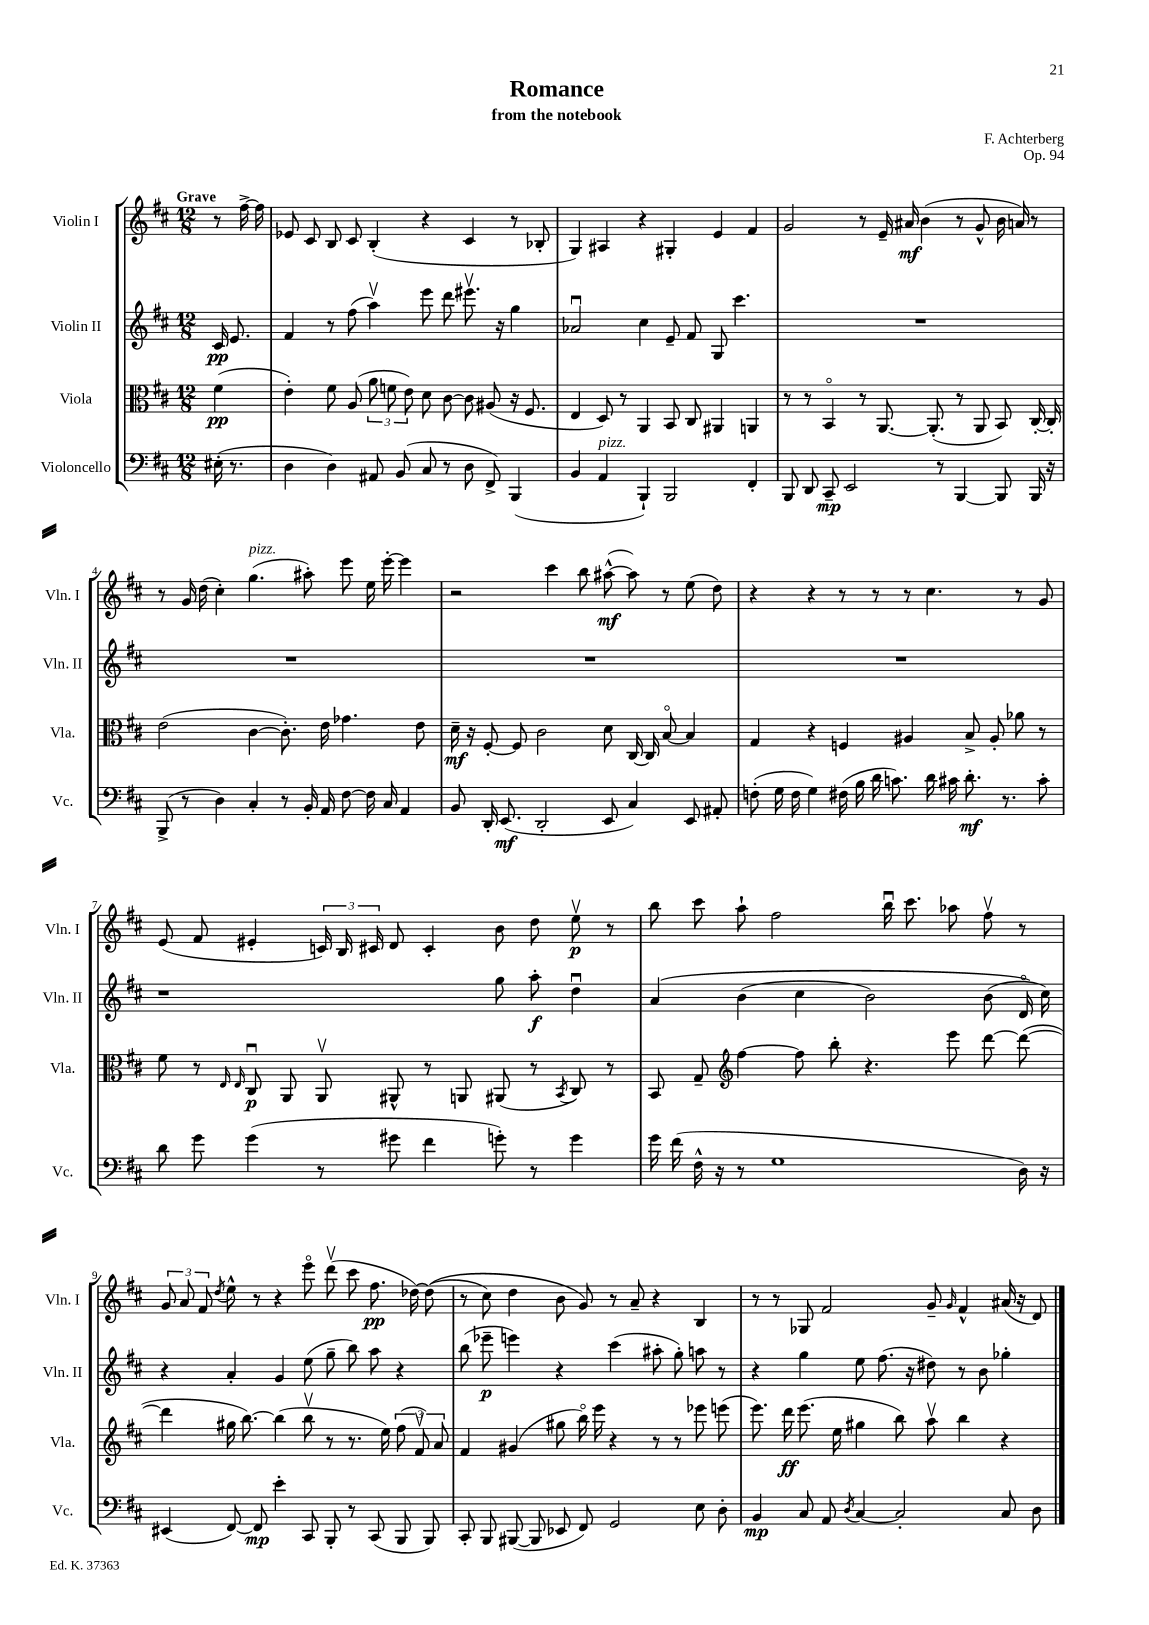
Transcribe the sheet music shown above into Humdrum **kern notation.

**kern	**dynam	**kern	**dynam	**kern	**dynam	**kern	**dynam
*part4	*part4	*part3	*part3	*part2	*part2	*part1	*part1
*staff4	*staff4	*staff3	*staff3	*staff2	*staff2	*staff1	*staff1
*I"Violoncello	*	*I"Viola	*	*I"Violin II	*	*I"Violin I	*
*I'Vc.	*	*I'Vla.	*	*I'Vln. II	*	*I'Vln. I	*
*clefF4	*	*clefC3	*	*clefG2	*	*clefG2	*
*k[f#c#]	*	*k[f#c#]	*	*k[f#c#]	*	*k[f#c#]	*
*M12/8	*	*M12/8	*	*M12/8	*	*M12/8	*
=	=	=	=	=	=	=	=
!	!	!	!	!	!	!LO:TX:a:B:t=Grave	!
(16E#X'\	.	(4f#\	pp	16c#/	pp	8r	.
8.r	.	.	.	8.e/	.	.	.
.	.	.	.	.	.	[16ff#^\	.
.	.	.	.	.	.	16ff#\]	.
=1	=1	=1	=1	=1	=1	=1	=1
4D\	.	4e'\)	.	4f#/	.	8e-X/	.
.	.	.	.	.	.	8c#/	.
4D\)	.	8f#\	.	8r	.	8B/	.
.	.	(8A/	.	(8ff#\	.	8c#/	.
8AA#X/	.	12a\	.	4aav\)	.	(4B'/	.
.	.	12fn\	.	.	.	.	.
(8BB/	.	.	.	.	.	.	.
.	.	12e\)	.	.	.	.	.
8C#/	.	8d\	.	8eee\	.	4r	.
8r	.	[8c#\	.	8ddd\	.	.	.
8D\	.	8c#\]	.	8.eee#Xv\	.	4c#/	.
8FF#^/)	.	(8A#X/	.	.	.	.	.
.	.	.	.	16r	.	.	.
(4BBB/	.	16r	.	4gg\	.	8r	.
.	.	8.F#/	.	.	.	.	.
.	.	.	.	.	.	8B-X'/	.
=2	=2	=2	=2	=2	=2	=2	=2
4BB/	.	4E/	.	2a-Xu/	.	4G/)	.
!LO:TX:a:i:t=pizz.	!	!	!	!	!	!	!
4AA/	.	8D/)	.	.	.	4A#X/	.
.	.	8r	.	.	.	.	.
4BBB`/)	.	4AA/	.	4cc#\	.	4r	.
2BBB/	.	8BB/	.	8e~/	.	4G#X'/	.
.	.	8C#/	.	8f#/	.	.	.
.	.	4AA#X/	.	8G/	.	4e/	.
.	.	.	.	4.ccc#\	.	.	.
4FF#'/	.	4AAn/	.	.	.	4f#/	.
=3	=3	=3	=3	=3	=3	=3	=3
8BBB/	.	8r	.	1.r	.	2g/	.
8DD/	.	8r	.	.	.	.	.
8CC#~/	mp	4BB/	.	.	.	.	.
2EE/	.	.	.	.	.	.	.
.	.	8r	.	.	.	8r	.
.	.	[8.AA/	.	.	.	16e~/	.
.	.	.	.	.	.	16a#X/	mf
.	.	.	.	.	.	(4b\	.
.	.	(8.AA'/]	.	.	.	.	.
8r	.	.	.	.	.	.	.
[4BBB/	.	8r	.	.	.	8r	.
.	.	8AA/	.	.	.	8g^^/	.
8BBB/]	.	8BB/)	.	.	.	16b\	.
.	.	.	.	.	.	16an/)	.
16BBB/	.	[16C#'/	.	.	.	8r	.
16r	.	16C#'/]	.	.	.	.	.
!!LO:LB:g=z
=4	=4	=4	=4	=4	=4	=4	=4
(8BBB^/	.	(2e\	.	1.r	.	8r	.
8r	.	.	.	.	.	16g/	.
.	.	.	.	.	.	(16dd\	.
4D\)	.	.	.	.	.	4cc#'\)	.
!	!	!	!	!	!	!LO:TX:a:i:t=pizz.	!
4C#'/	.	[4c#\	.	.	.	(4.gg\	.
8r	.	8.c#'\])	.	.	.	.	.
16BB'/	.	.	.	.	.	8aa#X'\)	.
16AA/	.	16e\	.	.	.	.	.
[8F#\	.	4.g-X\	.	.	.	8eee\	.
16F#\]	.	.	.	.	.	16ee\	.
16C#/	.	.	.	.	.	[16eee'\	.
4AA/	.	.	.	.	.	4eee\]	.
.	.	8e\	.	.	.	.	.
=5	=5	=5	=5	=5	=5	=5	=5
8BB/	.	16d~\	mf	1.r	.	2r	.
.	.	16r	.	.	.	.	.
16DD'/	.	[8F#'/	.	.	.	.	.
(8.EE/	mf	.	.	.	.	.	.
.	.	8F#/]	.	.	.	.	.
2DD'/	.	2c#\	.	.	.	.	.
.	.	.	.	.	.	4ccc#\	.
.	.	.	.	.	.	8bb\	.
8EE/	.	8d\	.	.	.	([8aa#X^^\	mf
4C#/)	.	[16C#/	.	.	.	8aa#\])	.
.	.	16C#/]	.	.	.	.	.
.	.	[8B/	.	.	.	8r	.
8EE/	.	4B/]	.	.	.	(8ee\	.
8AA#X'/	.	.	.	.	.	8dd\)	.
=6	=6	=6	=6	=6	=6	=6	=6
(8Fn'\	.	4G/	.	1.r	.	4r	.
16G\	.	.	.	.	.	.	.
16F\	.	.	.	.	.	.	.
4G\)	.	4r	.	.	.	4r	.
(16F#X\	.	4Fn/	.	.	.	8r	.
16B\	.	.	.	.	.	.	.
16d\	.	.	.	.	.	8r	.
8.cn\)	.	.	.	.	.	.	.
.	.	4A#X/	.	.	.	8r	.
16d\	.	.	.	.	.	4.cc#\	.
16c#X\	.	.	.	.	.	.	.
8.d'\	mf	8B^/	.	.	.	.	.
.	.	8A#'/	.	.	.	.	.
8.r	.	.	.	.	.	.	.
.	.	8a-X\	.	.	.	8r	.
8c#'\	.	8r	.	.	.	8g/	.
!!LO:LB:g=z
=7	=7	=7	=7	=7	=7	=7	=7
8d\	.	8f#\	.	1r	.	(8e/	.
8g\	.	8r	.	.	.	8f#/	.
.	.	16qqE/	.	.	.	.	.
.	.	16qqE/	.	.	.	.	.
(4g\	.	8C#u/	p	.	.	4e#X'/	.
.	.	8AA/	.	.	.	.	.
8r	.	8AAv/	.	.	.	24cn/)	.
.	.	.	.	.	.	24B/	.
.	.	.	.	.	.	24c#X/	.
8g#X\	.	8AA#X^^/	.	.	.	8d/	.
4f#\	.	8r	.	.	.	4c#'/	.
.	.	8AAn/	.	.	.	.	.
8gn'\)	.	(8AA#X/	.	8gg\	.	8b\	.
8r	.	8r	.	8aa'\	f	8dd\	.
.	.	8qBB/	.	.	.	.	.
4g\	.	8C#/)	.	4ddu\	.	8eev\	p
.	.	8r	.	.	.	8r	.
=8	=8	=8	=8	=8	=8	=8	=8
16g\	.	8BB/	.	(4a/	.	8bb\	.
(16f#\	.	.	.	.	.	.	.
16F#^^\	.	8G~/	.	.	.	8ccc#\	.
16r	.	.	.	.	.	.	.
*	*	*clefG2	*	*	*	*	*
8r	.	[4ff#\	.	(4b\	.	8aa`\	.
1G	.	.	.	.	.	2ff#\	.
.	.	8ff#\]	.	4cc#\	.	.	.
.	.	8bb'\	.	.	.	.	.
.	.	4.r	.	2b\)	.	.	.
.	.	.	.	.	.	16bbu\	.
.	.	.	.	.	.	8.ccc#\	.
.	.	8eee\	.	.	.	8aa-X\	.
.	.	[8ddd\	.	(8b\	.	8ff#v\	.
16D\)	.	(8ddd\_	.	16d/)	.	8r	.
16r	.	.	.	16cc#\)	.	.	.
!!LO:LB:g=z
=9	=9	=9	=9	=9	=9	=9	=9
(4EE#X/	.	4ddd\]	.	4r	.	12g/	.
.	.	.	.	.	.	12a/	.
.	.	.	.	.	.	12f#/	.
.	.	.	.	.	.	8qdd/	.
[8FF#/)	.	16gg#X\	.	4a'/	.	8ee^^\	.
.	.	[8.bb\)	.	.	.	.	.
8FF#/]	mp	.	.	.	.	8r	.
4e'\	.	(4bb\]	.	4g/	.	4r	.
8CC#/	.	8bbv\	.	(8ee\	.	8eee\	.
8BBB'/	.	8r	.	8gg~\	.	(8dddv\	.
8r	.	8.r	.	8bb\)	.	8ccc#\	.
(8CC#/	.	.	.	8aa\	.	8.ff#\	pp
.	.	16ee\)	.	.	.	.	.
8BBB/	.	(12ff#\	.	4r	.	.	.
.	.	.	.	.	.	[16dd-X\)	.
.	.	12f#v/)	.	.	.	.	.
8BBB/)	.	.	.	.	.	((8dd-\]	.
.	.	12a/	.	.	.	.	.
=10	=10	=10	=10	=10	=10	=10	=10
8CC#'/	.	4f#/	.	(8bb\	.	8r	.
8BBB/	.	.	.	8eee-X~\	p	8cc#\)	.
([8BBB#X/	.	(4g#X/	.	4eeen\)	.	4dd\	.
8BBB#/]	.	.	.	.	.	.	.
8EE-X/	.	8gg#X\	.	4r	.	8b\	.
8FF#/)	.	16bb\)	.	.	.	8g/)	.
.	.	16eee\	.	.	.	.	.
2GG/	.	4r	.	(4ccc#\	.	8r	.
.	.	.	.	.	.	8a~/	.
.	.	8r	.	8aa#X'\	.	4r	.
.	.	8r	.	8gg'\)	.	.	.
8E\	.	8eee-X\	.	8aan\	.	4B/	.
8D'\	.	(8eeen\	.	8r	.	.	.
=11	=11	=11	=11	=11	=11	=11	=11
4BB/	mp	8.eee\)	.	4r	.	8r	.
.	.	.	.	.	.	8r	.
.	.	16ddd\	ff	.	.	.	.
8C#/	.	(8.eee\	.	4gg\	.	8G-X/	.
8AA/	.	.	.	.	.	2f#/	.
.	.	16ee\	.	.	.	.	.
8qD/	.	.	.	.	.	.	.
[4C#/	.	4gg#X\	.	8ee\	.	.	.
.	.	.	.	(8.ff#\	.	.	.
2C#'/]	.	8bb\)	.	.	.	.	.
.	.	.	.	16r	.	.	.
.	.	8aav\	.	8dd#X\)	.	8g~/	.
.	.	.	.	.	.	16qqg/	.
.	.	4bb\	.	8r	.	4f#^^/	.
.	.	.	.	8b\	.	.	.
8C#/	.	4r	.	4gg-X'\	.	(16a#X/	.
.	.	.	.	.	.	16r	.
8D\	.	.	.	.	.	8d/)	.
==	==	==	==	==	==	==	==
*-	*-	*-	*-	*-	*-	*-	*-
